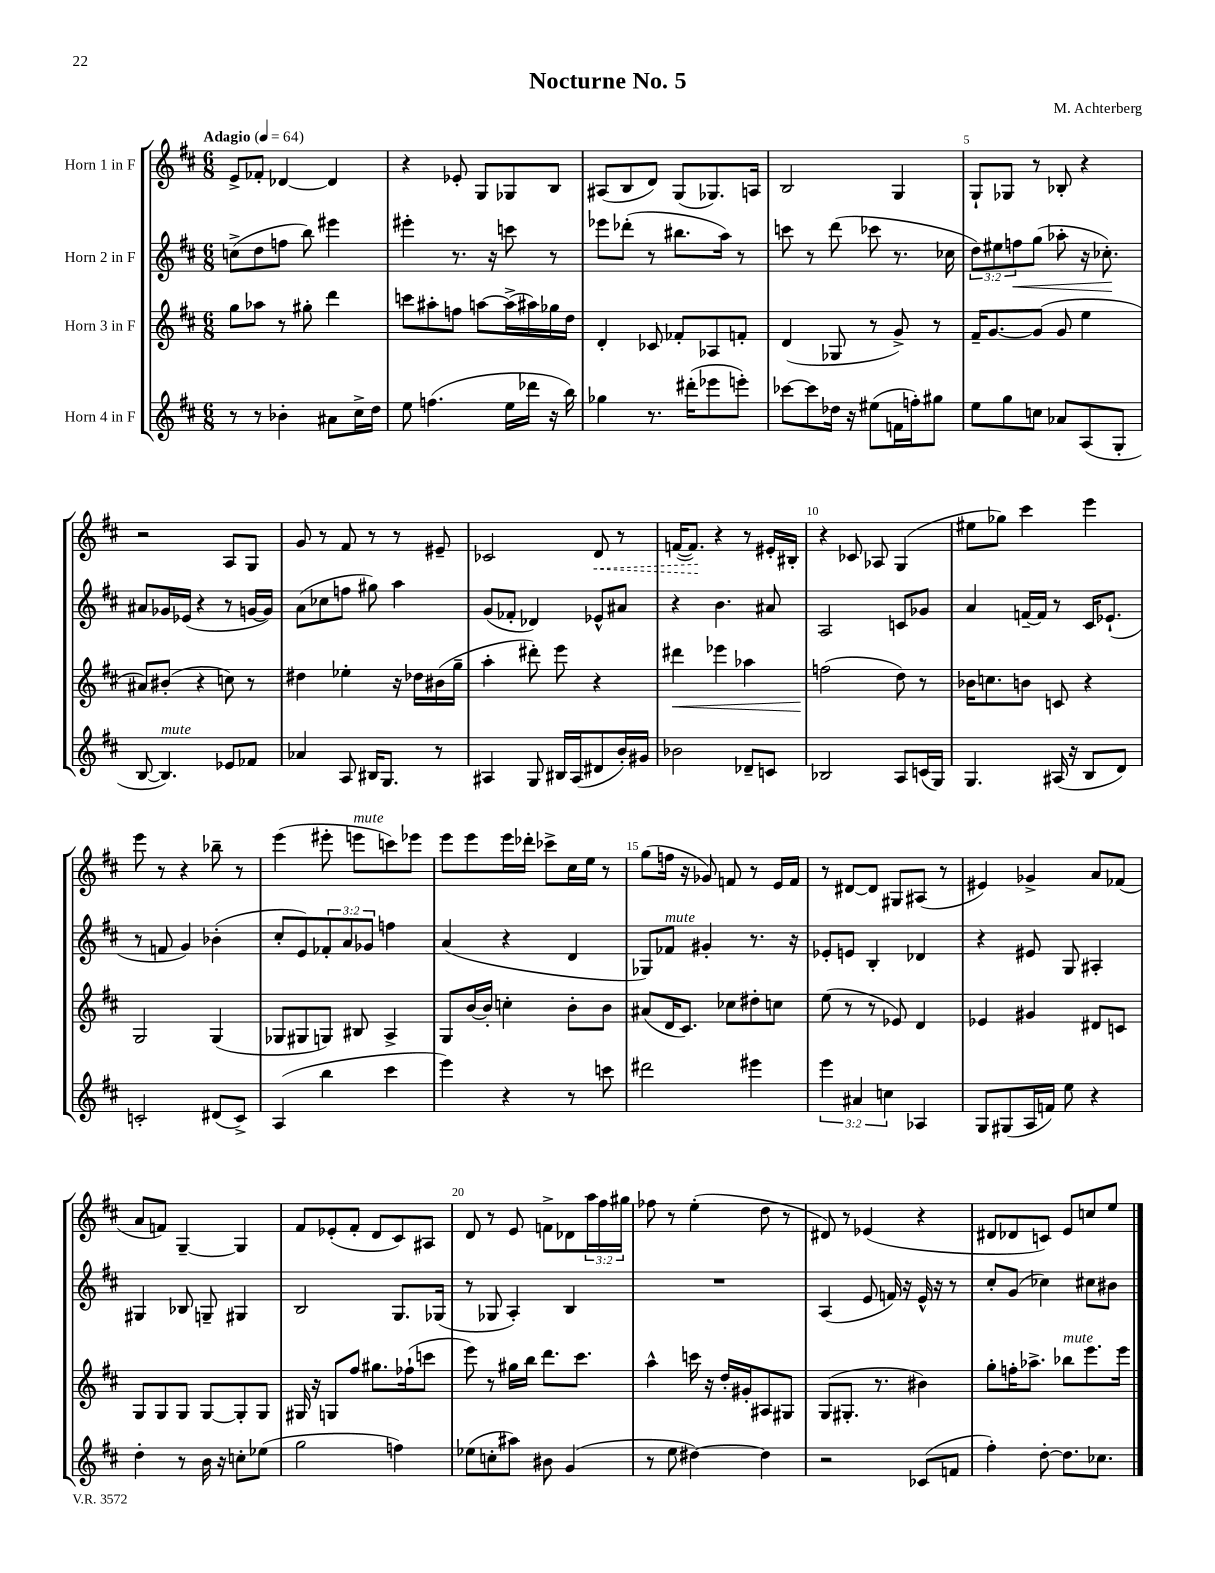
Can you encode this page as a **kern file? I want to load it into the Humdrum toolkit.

**kern	**kern	**kern	**kern
*staff4	*staff3	*staff2	*staff1
*clefG2	*clefG2	*clefG2	*clefG2
*k[f#c#]	*k[f#c#]	*k[f#c#]	*k[f#c#]
*M6/8	*M6/8	*M6/8	*M6/8
*MM64	*MM64	*MM64	*MM64
8r	8gg	(8cc^	8e^
8r	8aa-	8dd	8f-'
4b-'	8r	8ff	[4d-
.	8gg#'	8bb)	.
8a#	4ddd	4eee#	4d-]
16cc#^	.	.	.
16dd	.	.	.
=	=	=	=
8ee	8ccc	4eee#'	4r
(4.ff	8aa#'	.	.
.	8ff	8.r	8e-'
.	[8aa	.	8G
.	.	16r	.
16ee	(16aa^]	8ccc	8G-
16ddd-	16aa#)	.	.
16r	16gg-	8r	8B
16bb)	16dd	.	.
=	=	=	=
4gg-	4d'	8eee-	(8A#
.	.	(8ddd-'	8B
8.r	8c-	8r	8d)
.	8f-'	8.bb#	(8G
(16ddd#'	.	.	.
8eee-	8A-	.	8.G-)
.	.	16aa)	.
8eee')	8f'	8r	.
.	.	.	16A
=	=	=	=
[8ccc-	(4d	8ccc	2B
8ccc-]	.	8r	.
16dd-	8G-	(8ddd	.
16r	.	.	.
(8ee#	8r	8ccc-	.
16f	8g^)	8.r	4G
16ff')	.	.	.
8gg#	8r	.	.
.	.	16cc-	.
=	=	=	=
8ee	16f#~	12dd)	8G`
.	[8.g	.	.
.	.	12ee#	.
8gg	.	.	8G-
.	.	12ff	.
8cc	(8g]	(8gg	8r
8a-	8g	8aa-'	8B-'
(8A	4ee	16r	4r
.	.	8.cc-')	.
8G'	.	.	.
=	=	=	=
[8B	8a#)	8a#	2r
4.B])	(8b#'	16g-	.
.	.	(16e-	.
.	4r	4r	.
8e-	8cc)	8r	8A
8f-	8r	[16g	8G
.	.	16g])	.
=	=	=	=
4a-	4dd#	(8a	8g
.	.	8cc-	8r
8A	4ee-'	8ff	8f#
16B#	.	8gg#)	8r
8.G	.	.	.
.	16r	4aa	8r
.	16dd-	.	.
8r	(16b#	.	8e#~
.	16gg~	.	.
=	=	=	=
4A#	4aa'	(8g	2c-
.	.	8f-'	.
8G	8ddd#')	4d-)	.
16B#	8eee	.	.
(16A#	.	.	.
8d#	4r	8e-^^	8d
16b')	.	8a#	8r
16g#	.	.	.
=	=	=	=
2b-	4ddd#	4r	([16f
.	.	.	8.f])
.	4eee-	4.b	4r
8d-~	4aa-	.	8r
8c	.	8a#	16e#'
.	.	.	16B#'
=	=	=	=
2B-	(2ff	2A	4r
.	.	.	8c-
.	.	.	8A-
8A	8dd)	8c	(4G
(16c	8r	8g-	.
16G)	.	.	.
=	=	=	=
4.G	16b-	4a	8ee#
.	8.cc	.	.
.	.	.	8gg-)
.	8b	[16f~	4ccc#
.	.	16f]	.
(16A#	8c	8r	.
16r	.	.	.
8B	4r	16c#	4eee
.	.	(8.e-`	.
8d)	.	.	.
=	=	=	=
2c'	2G	8r	8eee
.	.	8f	8r
.	.	4g)	4r
(8d#	(4G	(4b-'	8bb-~
8c^)	.	.	8r
=	=	=	=
(4A	8G-	8cc#'	(4eee
.	8G#	8e)	.
4bb	8G)	12f-'	8eee#'
.	.	12a	.
.	8B#	.	8eee
.	.	12g-	.
4ccc#	4A^	4ff	8ccc)
.	.	.	8eee-
=	=	=	=
4eee)	8G	(4a	8eee
.	[16b	.	8eee
.	16b']	.	.
4r	4cc'	4r	16eee
.	.	.	16ddd-'
.	.	.	8ccc-^
8r	8b'	4d	16cc#
.	.	.	16ee
8ccc	8b	.	8r
=	=	=	=
2ddd#	(8a#	8G-)	(8gg
.	16d	8f-	16ff
.	8.c#)	.	16r
.	.	4g#'	8g-)
.	8cc-	.	8f
4eee#	8dd#'	8.r	8r
.	8cc	.	16e
.	.	16r	16f
=	=	=	=
6eee	(8ee	8e-'	8r
.	8r	8e	[8d#
6a#	.	.	.
.	8r	4B'	8d#]
6cc	.	.	.
.	8e-)	.	8G#
4A-	4d	4d-	(8A#
.	.	.	8r
=	=	=	=
8G	4e-	4r	4e#)
(8G#	.	.	.
16A	4g#	8e#	4g-^
16f)	.	.	.
8ee	.	8G	.
4r	8d#	4A#'	8a
.	8c	.	(8f-
=	=	=	=
4dd'	8G	4G#	8a
.	8G	.	8f)
8r	8G	8B-	[4G~
16b	[8G	8G~	.
16r	.	.	.
8cc'	8G']	4G#	4G]
(8ee-	8G	.	.
=	=	=	=
2gg	16G#	2B	8f#
.	16r	.	.
.	8G	.	(8e-'
.	8ff#	.	8f#'
.	8.gg#	.	8d
4ff)	.	8.G	8c#)
.	(16ff-`	.	.
.	8ccc	.	8A#
.	.	(16G-	.
=	=	=	=
(8ee-	8eee)	8r	8d
8cc'	8r	8G-	8r
8aa#)	16gg#	4A')	8e
.	16bb	.	.
8b#	8.ddd	.	8f^
(4g	.	4B	8d-
.	8.ccc#	.	.
.	.	.	24aa
.	.	.	24ff#
.	.	.	24gg#
=	=	=	=
8r	4aa^^	2.r	8ff-
8ee	.	.	8r
[4dd#)	16ccc	.	(4ee'
.	16r	.	.
.	16dd'	.	.
.	16g#'	.	.
4dd#]	8A#	.	8dd
.	8G#	.	8r
=	=	=	=
2r	(8G	(4A	8d#)
.	8.G#'	.	8r
.	.	8e	(4e-
.	8.r	.	.
.	.	16f)	.
.	.	16r	.
(8c-	4b#)	16e^^	4r
.	.	16r	.
8f	.	8r	.
=	=	=	=
4ff#')	8gg'	8cc#'	8d#
.	16ff'	(8g	8d-
.	8.aa-^	.	.
[8dd'	.	4cc-)	8c)
8.dd]	8bb-	.	8e
.	8.eee	8cc#	8cc
8.cc-	.	.	.
.	.	8b#	8ee
.	16eee	.	.
==	==	==	==
*-	*-	*-	*-
